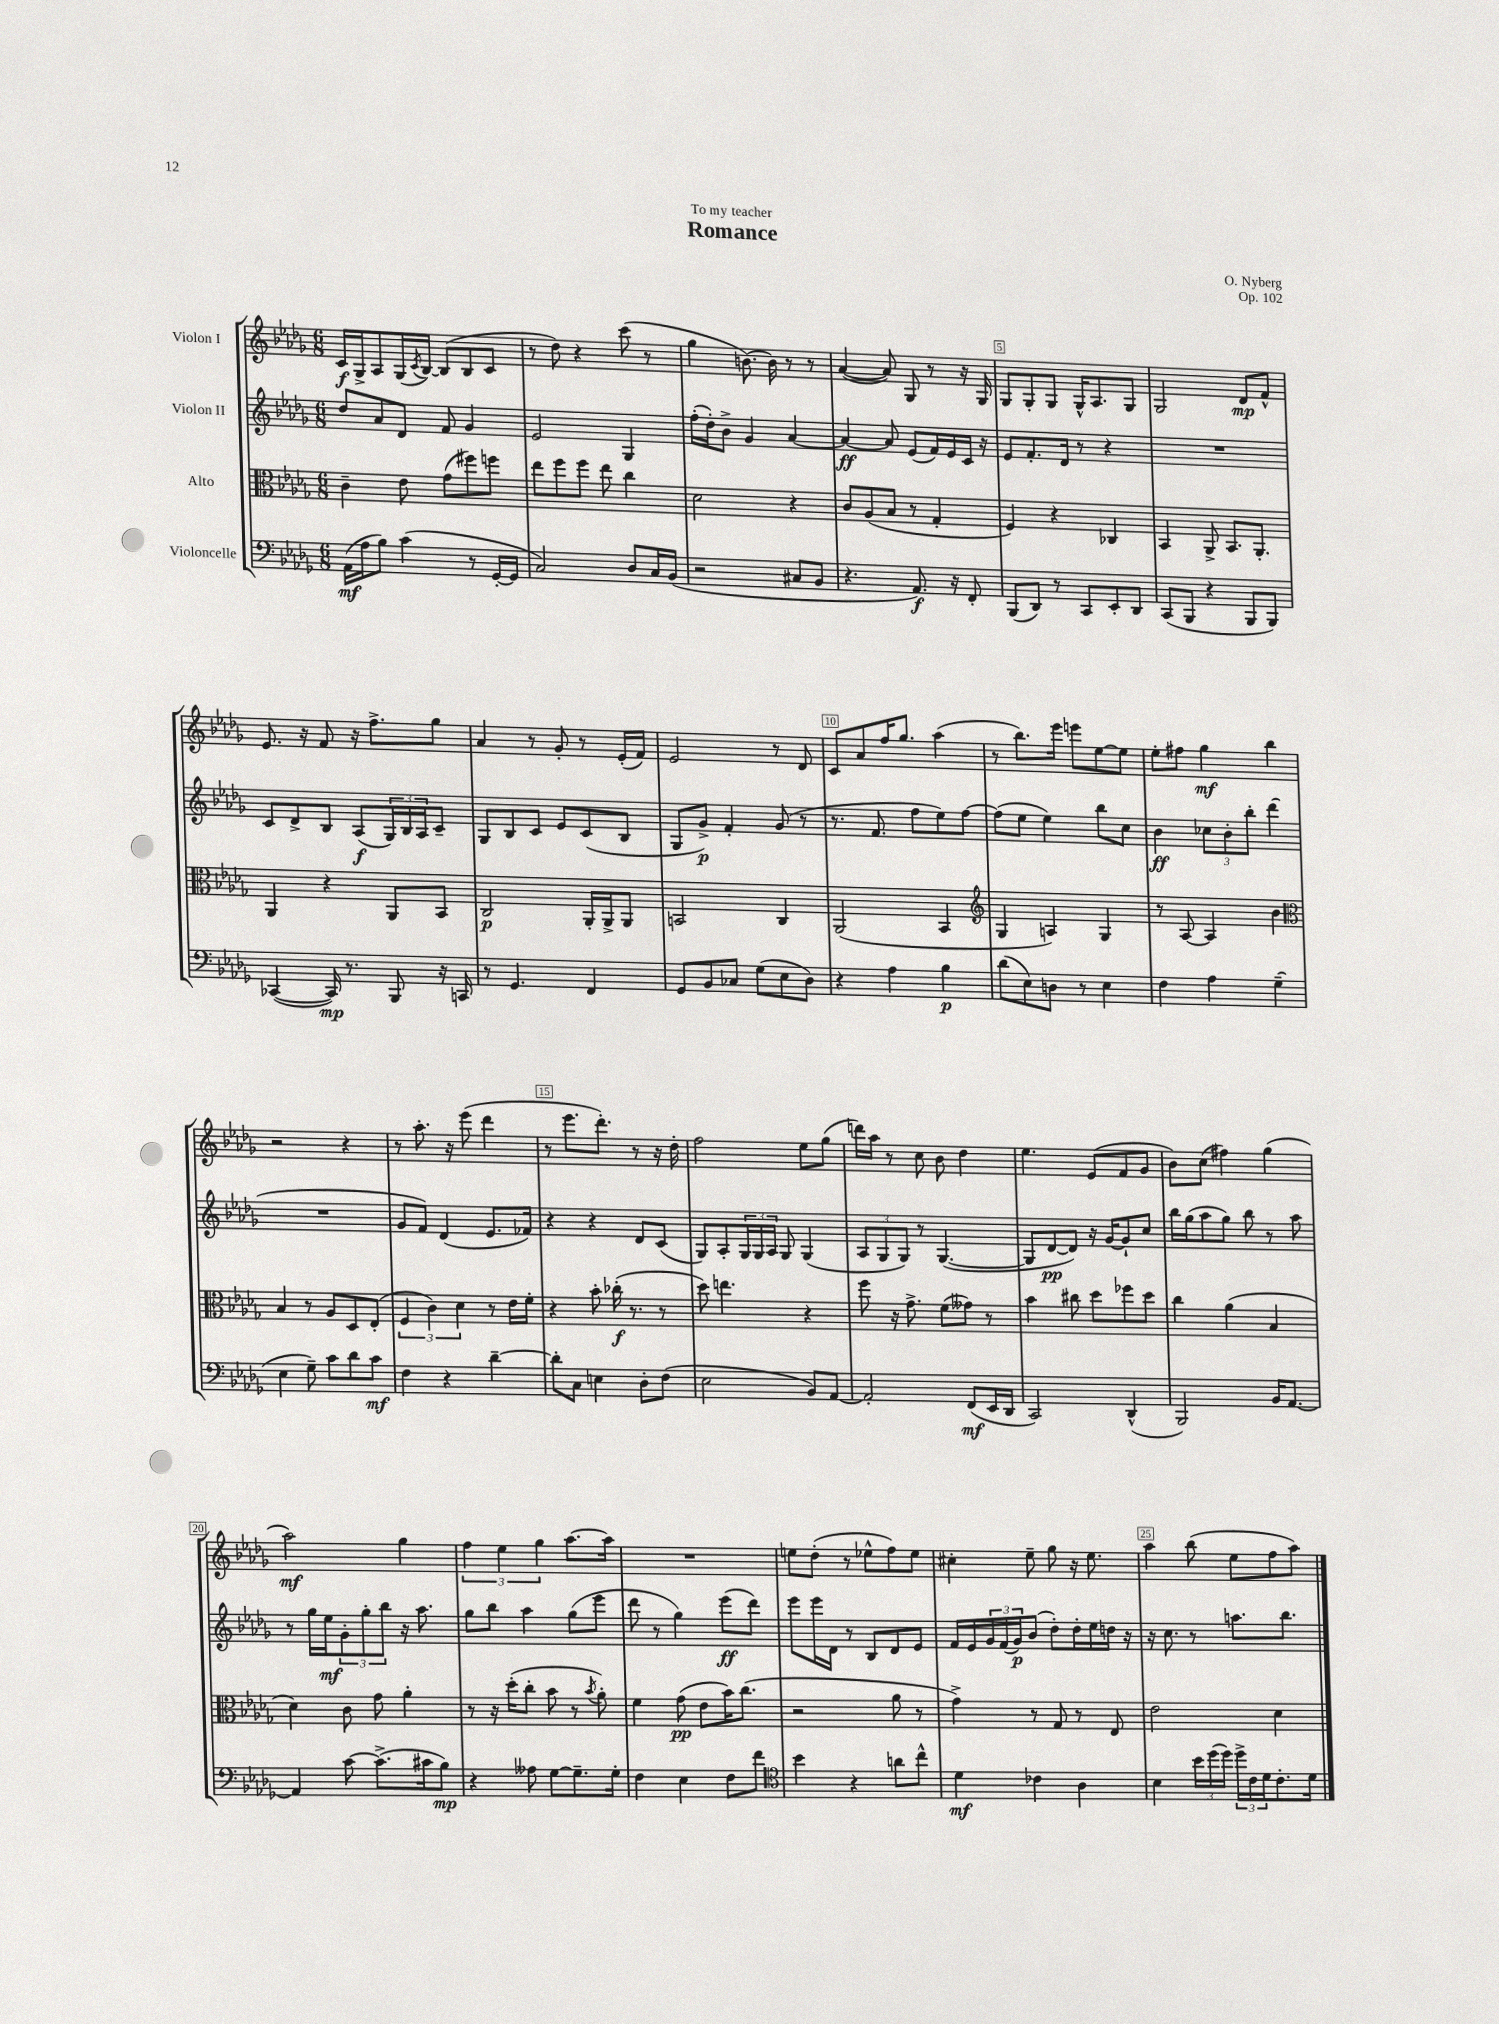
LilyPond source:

\header { title = "Romance" composer = "O. Nyberg" dedication = "To my teacher" opus = "Op. 102" }
<<
\new StaffGroup <<
\new Staff = "s0" \with { instrumentName = "Violon I" } {
    \clef treble \key des \major \numericTimeSignature \time 6/8
    c'16\f ges16-> aes8 ges16( \acciaccatura { c'8 } bes16~) bes8( bes8 c'8 |
    r8 des''8) r4 c'''8( r8 |
    ges''4 b'8.~) b'16 r8 r8 |
    aes'4~( aes'8) ges8 r8 r16 ges16 |
    ges8 ges8-. ges8 ges16-^ aes8. ges8 |
    ges2 des'8\mp f'8-^ |
    ees'8. r16 f'8 r16 f''8.-> ges''8 |
    aes'4 r8 ges'8-. r8 ees'16-.( f'16) |
    ees'2 r8 des'8 |
    c'8 aes'8 f''16 ges''8. aes''4( |
    r8 bes''8.) ees'''16 e'''8 ees''8~ ees''8 |
    ees''8-. fis''8 ges''4\mf bes''4 |
    r2 r4 |
    r8 aes''8.-. r16 ees'''8( des'''4 |
    r8 ees'''8. des'''8.-.) r8 r16 des''16-. |
    f''2 ees''8 ges''8( |
    d'''16) aes''16 r8 c''8 bes'8 des''4 |
    ees''4. ees'8( f'8 ges'8 |
    bes'8) c''8( fis''4) ges''4( |
    aes''2\mf) ges''4 |
    \tuplet 3/2 { f''4 ees''4 ges''4 } aes''8.~ aes''16 |
    R2. |
    e''8 des''8-.( r8 ees''8-^ f''8) ees''8 |
    cis''4-. ees''8-- ges''8 r16 ees''8. |
    aes''4 bes''8( ees''8 f''8 aes''8) \bar "|." |
}
\new Staff = "s1" \with { instrumentName = "Violon II" } {
    \clef treble \key des \major \numericTimeSignature \time 6/8
    des''8 aes'8 des'8 f'8 ges'4 |
    ees'2 ges4 |
    f''16-.( des''16-.) bes'8-> ges'4 aes'4~ |
    aes'4~\ff aes'8 ees'8( f'16) ees'16 c'16 r16 |
    ees'8 f'8.-. des'16 r8 r4 |
    R2. |
    c'8 des'8-> bes8 aes8\f( \tuplet 3/2 { ges16) bes16 aes16 } c'8-- |
    ges8 bes8 c'8 ees'8 c'8( bes8 |
    ges8 ges'8->\p) f'4-. ges'8( r8 |
    r8. f'8. f''8 ees''8) f''8~ |
    f''8( ees''8 ees''4) bes''8 c''8 |
    bes'4\ff \tuplet 3/2 { ces''8 bes'8-. bes''8-. } des'''4( |
    R2. |
    ges'8 f'8) des'4( ees'8. fes'16) |
    r4 r4 des'8 c'8( |
    ges8) aes8-. \tuplet 3/2 { ges16 ges16 aes16 } ges8 ges4( |
    \tuplet 3/2 { aes8 ges8 ges8) } r8 ges4.~( |
    ges8 des'8~\pp des'8) r16 ges'16~ ges'8-! c''8 |
    bes''16 ges''16( aes''8 ges''8) bes''8 r8 aes''8 |
    r8 ges''16 ees''16\mf \tuplet 3/2 { ges'8-. ges''8-. bes''8 } r16 aes''8. |
    ges''8 bes''8 aes''4 ges''8( ees'''8 |
    des'''8 r8 ges''4) ees'''8\ff( des'''8) |
    ees'''8 ees'''16 des'16 r8 bes8 des'8 ees'8 |
    f'16 ees'16 \tuplet 3/2 { ges'16 f'16( ges'16\p) } bes'8( des''8-.) des''16-. ees''16 d''16 r16 |
    r16 c''8. r8 a''8. bes''8. \bar "|." |
}
\new Staff = "s2" \with { instrumentName = "Alto" } {
    \clef alto \key des \major \numericTimeSignature \time 6/8
    c'4-- ees'8 ges'8( fis''8) f''8 |
    ees''8 f''8 f''8 ees''8 c''4 |
    des'2 r4 |
    c'8 aes8( bes8 r8 ges4-. |
    f4) r4 ces4 |
    bes,4 aes,8-> bes,8. aes,8.-. |
    aes,4 r4 aes,8 bes,8 |
    c2\p aes,16-. aes,16-> aes,8 |
    b,2 c4 |
    aes,2( bes,4 |
    \clef treble ges4 a4) ges4 |
    r8 aes8~ aes4 bes'4 |
    \clef alto bes4 r8 aes8 des8 ees8-.( |
    \tuplet 3/2 { f4 c'4) des'4 } r8 ees'16 f'16-. |
    r4 bes'8-. ces''16-.\f( r8. r8 |
    des''8) e''4. r4 |
    f''8 r16 ges'8.-> f'8( geses'8) r8 |
    bes'4 cis''8 des''8 fes''8 des''8 |
    c''4 aes'4( bes4 |
    des'4) c'8 ges'8 aes'4-. |
    r8 r16 des''16-.( c''8-. bes'8 r8 \acciaccatura { bes'8 } aes'8-.) |
    f'4 ges'8\pp( ees'8 bes'16) c''8.( |
    r2 aes'8 r8 |
    ges'4->) r8 ges8 r8 ees8 |
    ees'2 des'4 \bar "|." |
}
\new Staff = "s3" \with { instrumentName = "Violoncelle" } {
    \clef bass \key des \major \numericTimeSignature \time 6/8
    aes,16\mf( aes16 bes8) c'4( r8 ges,16~-. ges,16 |
    c2) des8 c16 bes,16( |
    r2 cis8 bes,8 |
    r4. aes,8.\f) r16 f,8-. |
    bes,,8( des,8) r8 c,8 ees,8-. des,8 |
    c,8( bes,,8 r4 bes,,8 bes,,8) |
    ces,4~( ces,16\mp) r8. bes,,8 r16 c,16 |
    r8 ges,4. f,4 |
    ges,8 bes,8 ces8 ges8( ees8 des8) |
    r4 aes4 bes4\p |
    des'8( ees8) d8 r8 ees4 |
    f4 aes4 ges4--( |
    ees4 ges8--) c'8 des'8 c'8\mf |
    f4 r4 des'4~-- |
    des'8-. c8 e4 des8-. f8( |
    ees2 bes,8) aes,8~ |
    aes,2-. f,8\mf( ees,16 des,16 |
    c,2) des,4-^( |
    bes,,2) bes,16 aes,8.~ |
    aes,4 c'8~ c'8.->( cis'16 bes8\mp) |
    r4 aeses8 ges8~ ges8.-- ges16-. |
    f4 ees4 f8 f'8 |
    \clef tenor bes'4 r4 a'8 c''8-^ |
    des'4\mf ces'4 aes4 |
    bes4 \tuplet 3/2 { bes'16 des''16( des''16) } \tuplet 3/2 { des''16-> c'16 des'16 } c'8.-. des'16 \bar "|." |
}
>>
>>
\layout { \context { \Score \override BarNumber.break-visibility = ##(#f #t #t) barNumberVisibility = #(every-nth-bar-number-visible 5) \override BarNumber.stencil = #(make-stencil-boxer 0.1 0.3 ly:text-interface::print) } }
